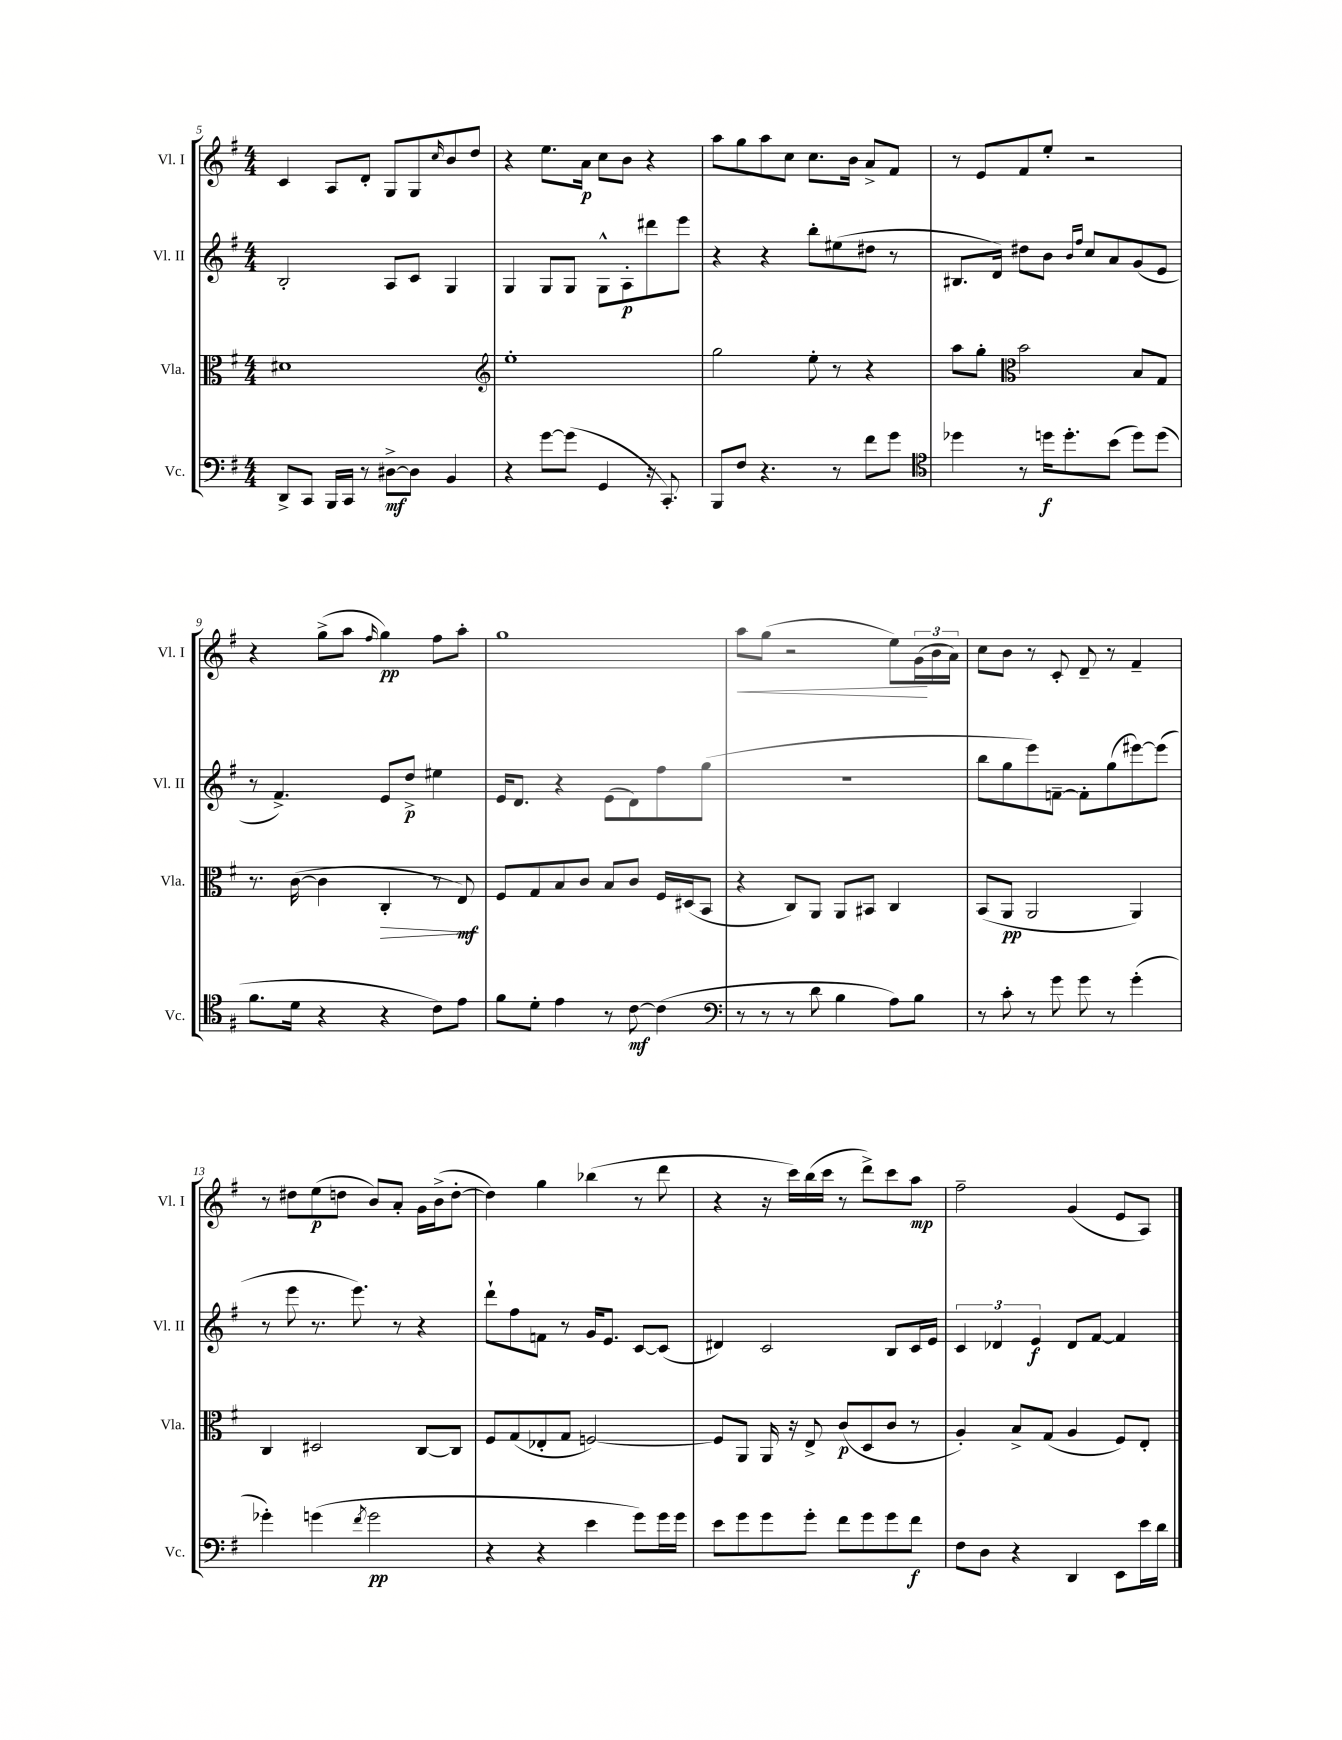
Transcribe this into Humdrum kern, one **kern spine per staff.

**kern	**dynam	**kern	**dynam	**kern	**dynam	**kern	**dynam
*part4	*part4	*part3	*part3	*part2	*part2	*part1	*part1
*staff4	*staff4	*staff3	*staff3	*staff2	*staff2	*staff1	*staff1
*I"Vc.	*	*I"Vla.	*	*I"Vl. II	*	*I"Vl. I	*
*I'Vc.	*	*I'Vla.	*	*I'Vl. II	*	*I'Vl. I	*
*clefF4	*	*clefC3	*	*clefG2	*	*clefG2	*
*k[f#]	*	*k[f#]	*	*k[f#]	*	*k[f#]	*
*M4/4	*	*M4/4	*	*M4/4	*	*M4/4	*
=5	=5	=5	=5	=5	=5	=5	=5
8DD^/L	.	1d#X	.	2B'/	.	4c/	.
8CC/J	.	.	.	.	.	.	.
16BBB/LL	.	.	.	.	.	8A/L	.
16CC/JJ	.	.	.	.	.	.	.
8r	.	.	.	.	.	8d'/J	.
[8D#X^\L	mf	.	.	8A/L	.	8G/L	.
8D#\J]	.	.	.	8c/J	.	8G/	.
.	.	.	.	.	.	16qqcc/	.
4BB/	.	.	.	4G/	.	8b/	.
.	.	.	.	.	.	8dd/J	.
=6	=6	=6	=6	=6	=6	=6	=6
*	*	*clefG2	*	*	*	*	*
4r	.	1ee'	.	4G/	.	4r	.
[8g\L	.	.	.	8G/L	.	8.ee\L	.
(8g\J]	.	.	.	8G/J	.	.	.
.	.	.	.	.	.	16a\Jk	p
4GG/	.	.	.	8G^^\L	.	8cc\L	.
.	.	.	.	8A'\	p	8b\J	.
16r	.	.	.	8ddd#X\	.	4r	.
8.CC'/)	.	.	.	.	.	.	.
.	.	.	.	8eee\J	.	.	.
=7	=7	=7	=7	=7	=7	=7	=7
8BBB/L	.	2gg\	.	4r	.	8aa\L	.
8F#/J	.	.	.	.	.	8gg\	.
4.r	.	.	.	4r	.	8aa\	.
.	.	.	.	.	.	8cc\J	.
.	.	8ee'\	.	8bb'\L	.	8.cc\L	.
8r	.	8r	.	(8ee#X\	.	.	.
.	.	.	.	.	.	16b\Jk	.
8f#\L	.	4r	.	8dd#X\J	.	8a^/L	.
8g\J	.	.	.	8r	.	8f#/J	.
=8	=8	=8	=8	=8	=8	=8	=8
*clefC4	*	*	*	*	*	*	*
4dd-X\	.	8aa\L	.	8.B#X/L	.	8r	.
.	.	8gg'\J	.	.	.	8e/L	.
.	.	.	.	16d/Jk)	.	.	.
*	*	*clefC3	*	*	*	*	*
8r	.	2b\	.	8dd#X\L	.	8f#/	.
16ddn\KL	f	.	.	8b\J	.	8ee'/J	.
8.dd'\	.	.	.	.	.	.	.
.	.	.	.	16qqb/LL	.	.	.
.	.	.	.	16qqff#/JJ	.	.	.
.	.	.	.	8cc/L	.	2r	.
(8b\J	.	.	.	8a/	.	.	.
8dd\L)	.	8B/L	.	(8g/	.	.	.
(8dd\J	.	8G/J	.	8e/J	.	.	.
!!LO:LB:g=z
=9	=9	=9	=9	=9	=9	=9	=9
8.f#\L	.	8.r	.	8r	.	4r	.
.	.	.	.	4.f#^/)	.	.	.
16d\Jk	.	([16c\	.	.	.	.	.
4r	.	4c\]	.	.	.	(8gg^\L	.
.	.	.	.	.	.	8aa\J	.
.	.	.	.	.	.	16qqff#/	.
!	!	!	!LO:HP:b	!	!	!	!
4r	.	4C'/	>	8e/L	.	4gg\)	pp
.	.	.	.	8dd^/J	p	.	.
8c\L)	.	8r	.	4ee#X\	.	8ff#\L	.
8e\J	.	8E/)	mf	.	.	8aa'\J	.
.	.	.	]	.	.	.	.
=10	=10	=10	=10	=10	=10	=10	=10
8f#\L	.	8F#/L	.	16e/KL	.	1gg	.
.	.	.	.	8.d/J	.	.	.
8d'\J	.	8G/	.	.	.	.	.
4e\	.	8B/	.	4r	.	.	.
.	.	8c/J	.	.	.	.	.
8r	.	8B/L	.	(8e\L	.	.	.
[8c\	mf	8c/J	.	8d\)	.	.	.
(4c\]	.	16F#/LL	.	8ff#\	.	.	.
.	.	(16D#X/J	.	.	.	.	.
.	.	8BB/J	.	(8gg\J	.	.	.
=11	=11	=11	=11	=11	=11	=11	=11
*clefF4	*	*	*	*	*	*	*
!	!	!	!	!	!	!	!LO:HP:b
8r	.	4r	.	1r	.	8aa\L	<
8r	.	.	.	.	.	(8gg\J	.
8r	.	8C/L)	.	.	.	2r	.
8d\	.	8AA/J	.	.	.	.	.
4B\	.	8AA/L	.	.	.	.	.
.	.	8BB#X/J	.	.	.	.	.
8A\L)	.	4C/	.	.	.	8ee\L)	.
8B\J	.	.	.	.	.	(24g\L	.
.	.	.	.	.	.	24b\	[
.	.	.	.	.	.	24a\JJ)	.
=12	=12	=12	=12	=12	=12	=12	=12
8r	.	(8BB/L	.	8bb\L	.	8cc\L	.
8c'\	.	8AA/J	pp	8gg\	.	8b\J	.
8r	.	2AA/	.	8eee\)	.	8r	.
8g\	.	.	.	[8fn~\J	.	8c'/	.
8g\	.	.	.	8f'\L]	.	8d~/	.
8r	.	.	.	(8gg\	.	8r	.
(4g'\	.	4AA/)	.	[8eee#X\)	.	4f#~/	.
.	.	.	.	(8eee#\J]	.	.	.
!!LO:LB:g=z
=13	=13	=13	=13	=13	=13	=13	=13
4g-X'\)	.	4C/	.	8r	.	8r	.
.	.	.	.	8eee\	.	8dd#X\L	.
(4gn\	.	2D#X/	.	8.r	.	(8ee\	p
.	.	.	.	.	.	8ddn\J	.
.	.	.	.	8.eee\)	.	.	.
8qf#/	.	.	.	.	.	.	.
2g\	pp	.	.	.	.	8b/L)	.
.	.	.	.	8r	.	8a'/J	.
.	.	[8C/L	.	4r	.	16g\LL	.
.	.	.	.	.	.	(16b^\J	.
.	.	8C/J]	.	.	.	[8dd'\J	.
=14	=14	=14	=14	=14	=14	=14	=14
4r	.	8F#/L	.	8ddd`\L	.	4dd\])	.
.	.	(8G/	.	8ff#\	.	.	.
4r	.	8E-X'/	.	8fn\J	.	4gg\	.
.	.	8G/J	.	8r	.	.	.
4e\	.	[2Fn/)	.	16g/KL	.	(4bb-X\	.
.	.	.	.	8.e/J	.	.	.
8g\L)	.	.	.	[8c/L	.	8r	.
16g\L	.	.	.	(8c/J]	.	8ddd\	.
16g\JJ	.	.	.	.	.	.	.
=15	=15	=15	=15	=15	=15	=15	=15
8e\L	.	8F/L]	.	4d#X/)	.	4r	.
8g\	.	8AA/J	.	.	.	.	.
8g\	.	16AA/	.	2c/	.	16r	.
.	.	16r	.	.	.	16ccc\LL)	.
8g'\J	.	8E^/	.	.	.	(16bb\	.
.	.	.	.	.	.	16ccc\JJ	.
8f#\L	.	(8c/L	p	.	.	8r	.
8g\	.	8D/	.	.	.	8ddd^\L)	.
8g\	.	8c/J	.	8B/L	.	8ccc\	.
8f#\J	f	8r	.	16c/L	.	8aa\J	mp
.	.	.	.	16e/JJ	.	.	.
=16	=16	=16	=16	=16	=16	=16	=16
8F#\L	.	4A'/)	.	6c/	.	2ff#~\	.
8D\J	.	.	.	.	.	.	.
.	.	.	.	6d-X/	.	.	.
4r	.	8B^/L	.	.	.	.	.
.	.	.	.	6e/	f	.	.
.	.	(8G/J	.	.	.	.	.
4DD/	.	4A/	.	8d-/L	.	(4g/	.
.	.	.	.	[8f#/J	.	.	.
8EE\L	.	8F#/L)	.	4f#/]	.	8e/L	.
16e\L	.	8E'/J	.	.	.	8A/J)	.
16d\JJ	.	.	.	.	.	.	.
==	==	==	==	==	==	==	==
*-	*-	*-	*-	*-	*-	*-	*-
